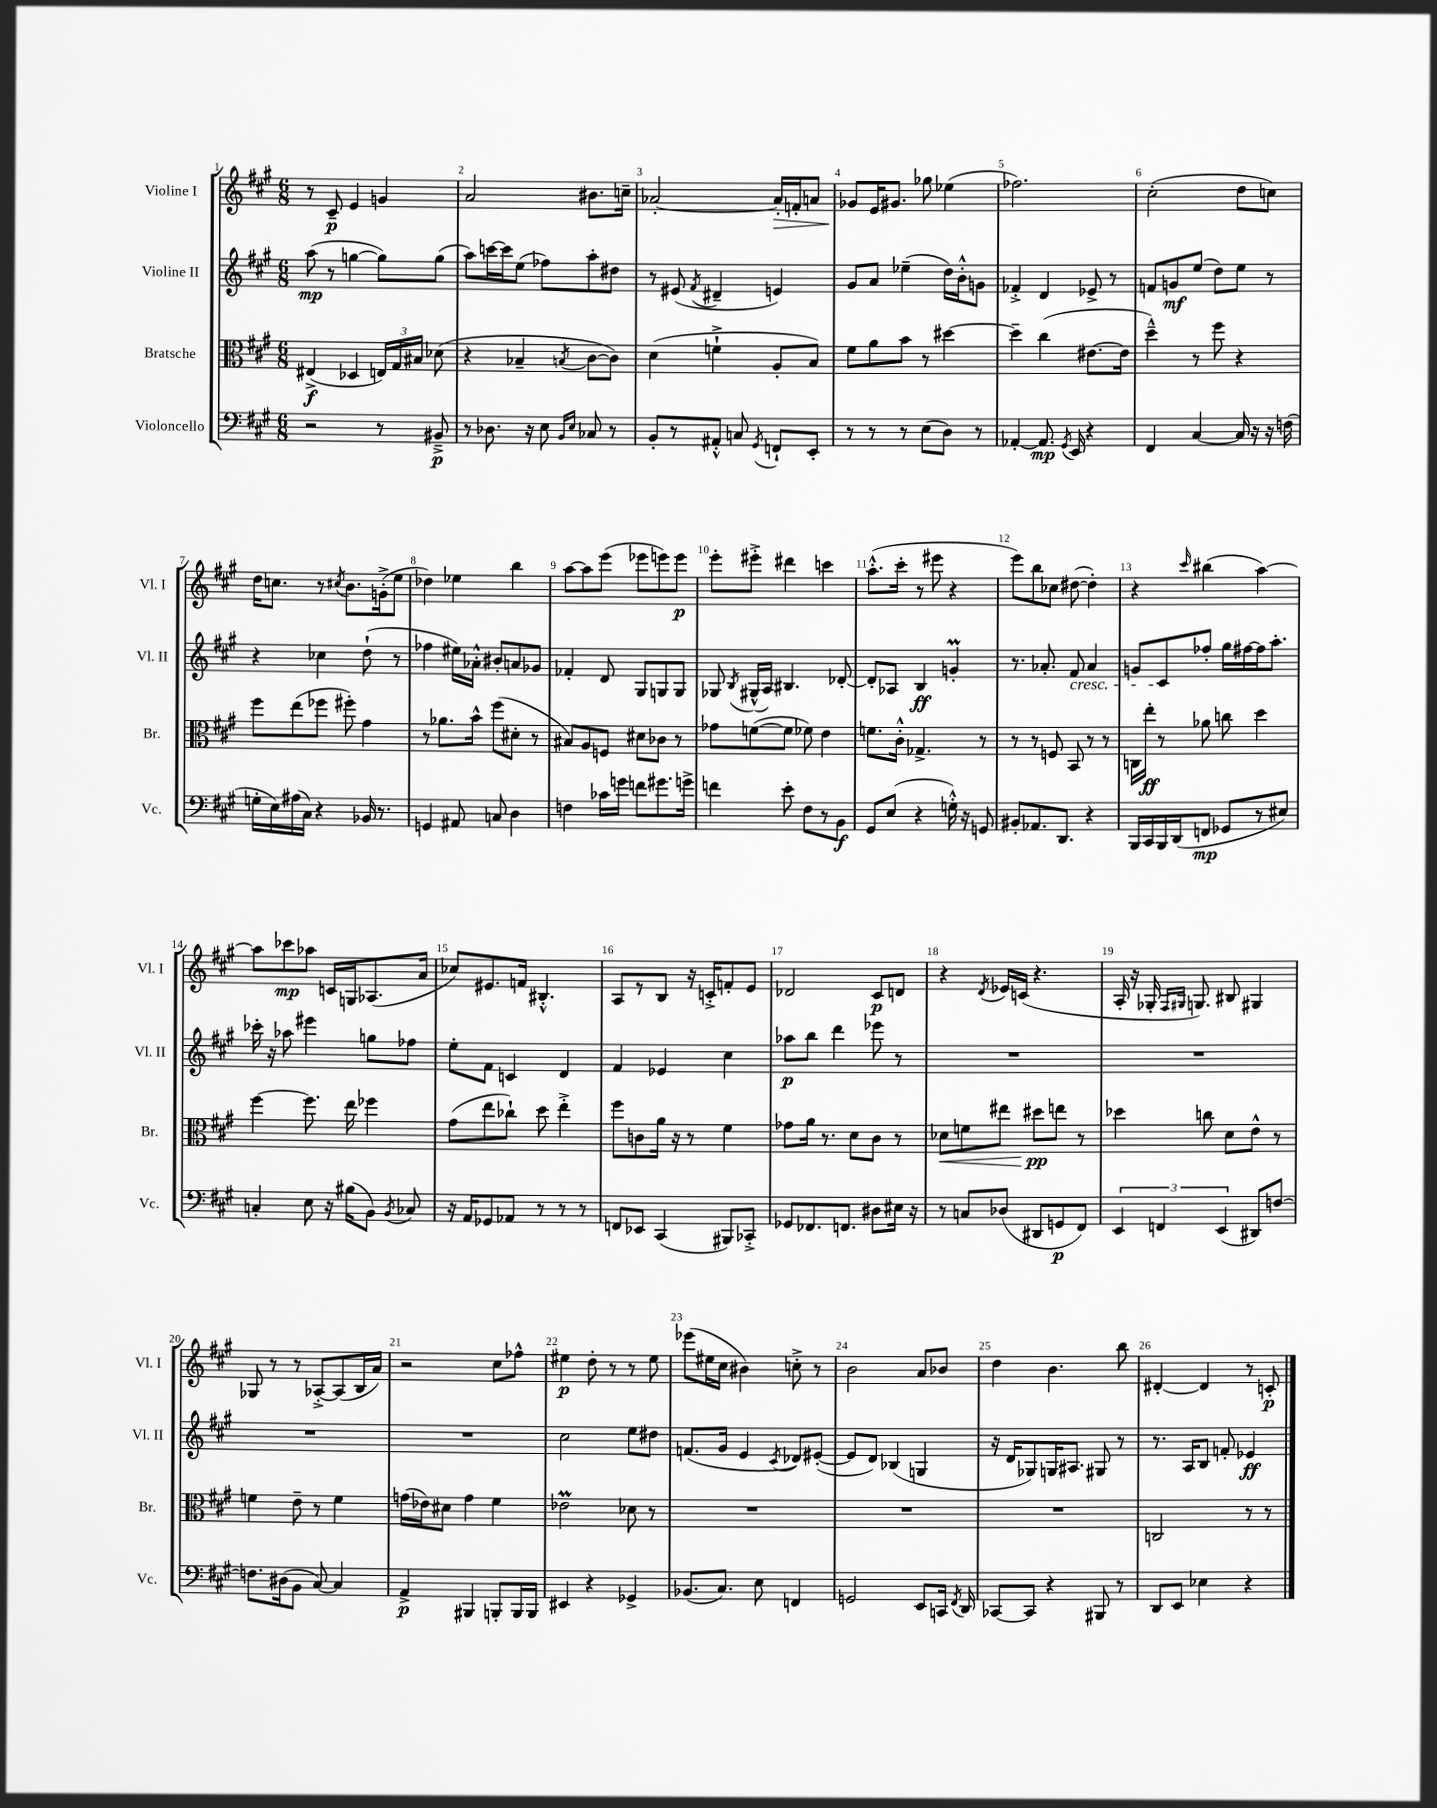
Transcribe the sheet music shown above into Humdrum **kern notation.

**kern	**dynam	**kern	**dynam	**kern	**dynam	**kern	**dynam
*part4	*part4	*part3	*part3	*part2	*part2	*part1	*part1
*staff4	*staff4	*staff3	*staff3	*staff2	*staff2	*staff1	*staff1
*I"Violoncello	*	*I"Bratsche	*	*I"Violine II	*	*I"Violine I	*
*I'Vc.	*	*I'Br.	*	*I'Vl. II	*	*I'Vl. I	*
*clefF4	*	*clefC3	*	*clefG2	*	*clefG2	*
*k[f#c#g#]	*	*k[f#c#g#]	*	*k[f#c#g#]	*	*k[f#c#g#]	*
*M6/8	*	*M6/8	*	*M6/8	*	*M6/8	*
=1	=1	=1	=1	=1	=1	=1	=1
2r	.	(4E#X^/	f	(8aa\	mp	8r	.
.	.	.	.	8r	.	8c#~/	p
.	.	4D-X/	.	[4ggn\	.	4e/	.
8r	.	24En/LL)	.	8gg\L])	.	4gn/	.
.	.	24G#/	.	.	.	.	.
.	.	24B#X/JJ	.	.	.	.	.
8BB#X~^/	p	(8d-X\	.	(8gg\J	.	.	.
=2	=2	=2	=2	=2	=2	=2	=2
8r	.	4r	.	8aa\L)	.	2a/	.
8.D-X\	.	.	.	[16cccn\L	.	.	.
.	.	.	.	16ccc\J]	.	.	.
.	.	4B-X~/	.	(8ee\J	.	.	.
16r	.	.	.	.	.	.	.
8E\	.	.	.	8ff-X\L)	.	.	.
16qqBB/LL	.	.	.	.	.	.	.
16qqE/JJ	.	8qBn/	.	.	.	.	.
8C-X/	.	[8c#\L	.	8aa'\	.	8.b#X\L	.
8r	.	8c#\J])	.	8dd#X\J	.	.	.
.	.	.	.	.	.	16ccn~\Jk	.
=3	=3	=3	=3	=3	=3	=3	=3
8BB'/L	.	(4d\	.	8r	.	[2a-X'/	.
8r	.	.	.	(8e#X/	.	.	.
.	.	.	.	8qf#/	.	.	.
8AA#X'^^/J	.	4fn`^\	.	4d#X~/	.	.	.
8Cn/	.	.	.	.	.	.	.
8qGG#/	.	.	.	.	.	.	.
!	!	!	!	!	!	!	!LO:HP:b
8FFn`/L	.	8A'/L	.	4en/)	.	16a-'/LL]	>
.	.	.	.	.	.	16fn'/J	.
8EE'/J	.	8B/J)	.	.	.	8an/J	.
=4	=4	=4	=4	=4	=4	=4	=4
8r	.	8f#\L	.	8g#/L	.	8g-X/L	.
8r	.	8a\	.	8a/J	.	16e/K	]
.	.	.	.	.	.	8.g#X/J	.
8r	.	8b\J	.	(4ee-X~\	.	.	.
(8E\L	.	8r	.	.	.	8gg-X\	.
8D\J)	.	[4dd#X\	.	16dd\LL)	.	(4ee-X\	.
.	.	.	.	16b'^^\J	.	.	.
8r	.	.	.	8gn\J	.	.	.
=5	=5	=5	=5	=5	=5	=5	=5
[4AA-X'/	.	4dd#~\]	.	4f-X'^/	.	2.ff-X\)	.
8.AA-/]	mp	(4cc#\	.	4d/	.	.	.
8qGG#/	.	.	.	.	.	.	.
16EE/	.	.	.	.	.	.	.
4r	.	[8.e#X\L	.	8e-X^/	.	.	.
.	.	.	.	8r	.	.	.
.	.	16e#\Jk]	.	.	.	.	.
=6	=6	=6	=6	=6	=6	=6	=6
4FF#/	.	4dd~^^\)	.	8fn/L	.	(2cc#'\	.
.	.	.	.	8gn/	mf	.	.
[4C#/	.	8r	.	(8ee/J	.	.	.
.	.	8ff#\	.	8dd\L)	.	.	.
16C#/]	.	4r	.	8ee\J	.	8dd\L	.
16r	.	.	.	.	.	.	.
16r	.	.	.	8r	.	8ccn\J)	.
(16Fn\	.	.	.	.	.	.	.
!!LO:LB:g=z
=7	=7	=7	=7	=7	=7	=7	=7
16Gn'\LL	.	8ff#\L	.	4r	.	16dd\KL	.
16E\)	.	.	.	.	.	8.ccn\J	.
(16A#X\	.	(8ee\	.	.	.	.	.
16C#\JJ)	.	.	.	.	.	.	.
4r	.	8ff-X\J	.	4cc-X\	.	8r	.
.	.	.	.	.	.	8qcc#X/	.
.	.	8ff#X'\)	.	.	.	8.b\L	.
16BB-X/	.	4g#\	.	(8dd`\	.	.	.
8.r	.	.	.	.	.	(16gn'^\k	.
.	.	.	.	8r	.	8ee\J	.
=8	=8	=8	=8	=8	=8	=8	=8
4GGn/	.	8r	.	4ff-X\	.	4dd-X\)	.
.	.	8.a-X\L	.	.	.	.	.
8AA#X/	.	.	.	16ee#X\LL)	.	4ee-X\	.
.	.	16b^^\Jk	.	16a-X'^^\JJ	.	.	.
8Cn/	.	(8ff#\L	.	8b#X'/L	.	.	.
4D\	.	8d#X'\J	.	8an/	.	4bb\	.
.	.	8r	.	8g-X/J	.	.	.
=9	=9	=9	=9	=9	=9	=9	=9
4Fn\	.	8B#X/L)	.	4f-X'/	.	[8aa\L	.
.	.	8A/	.	.	.	8aa\]	.
16c-X\LL	.	8Fn/J	.	8d/	.	(8eee\J	.
16gn\JJ	.	.	.	.	.	.	.
8fn\L	.	8d#X\L	.	8G#/L	.	8eee-X\L	.
8.g#X\	.	8c-X\J	.	8Gn/	.	8eeen\)	.
.	.	8r	.	8G/J	.	8eee\J	p
16gn^\Jk	.	.	.	.	.	.	.
=10	=10	=10	=10	=10	=10	=10	=10
4fn\	.	8g-X\L	.	8G-X/	.	8eee'\L	.
.	.	.	.	8qB/	.	.	.
.	.	([8fn\	.	(16G#X^^/LL	.	8eee#X'^\J	.
.	.	.	.	16A/JJ)	.	.	.
8e'\	.	8f\J]	.	4.B#X/	.	4ddd#X\	.
8F#\L	.	8f-X\)	.	.	.	.	.
8r	.	4e\	.	.	.	4cccn\	.
8BB\J	f	.	.	[8d-X'/	.	.	.
=11	=11	=11	=11	=11	=11	=11	=11
8GG#/L	.	8.fn\L	.	8d-'/L]	.	(8.aa'^^\L	.
(8E/J	.	.	.	8A-X/J	.	.	.
.	.	16c#'^^\Jk	.	.	.	16ccc#'\Jk	.
4r	.	4.G-X^/	.	4B/	ff	8r	.
.	.	.	.	.	.	8eee#X\	.
16Gn'^^\)	.	.	.	4gnM'/	.	4r	.
16r	.	.	.	.	.	.	.
8GGn/	.	8r	.	.	.	.	.
=12	=12	=12	=12	=12	=12	=12	=12
8BB#X'/L	.	8r	.	8.r	.	8eee\L)	.
8.AA-X/	.	8r	.	.	.	8bb\	.
.	.	.	.	8.a-X'/	.	.	.
.	.	8Fn/	.	.	.	8cc-X\J	.
8.DD/J	.	.	.	.	.	.	.
!	!	!	!	!LO:TX:b:i:t=cresc.	!	!	!
.	.	8BB/	.	8f#/	.	([8dd#X\	.
4r	.	8r	.	4a-/	.	4dd#'\])	.
.	.	8r	.	.	.	.	.
=13	=13	=13	=13	=13	=13	=13	=13
16BBB/LL	.	16Cn\LL	.	8gn/L	.	4r	.
16CC#/	.	16ee'\JJ	ff	.	.	.	.
16BBB/	.	8r	.	8c#/	.	.	.
(16DD/J	.	.	.	.	.	.	.
.	.	.	.	.	.	16qqccc#/	.
8FFn/J	mp	8a-X\	.	8ff-X'/J	.	(4bb#X\	.
8GG-X/L	.	8ccn\	.	16gg#\LL	.	.	.
.	.	.	.	[16ff#X\	.	.	.
8r	.	4dd\	.	16ff#\J]	.	[4aa\)	.
.	.	.	.	8.aa'\J	.	.	.
8E#X/J)	.	.	.	.	.	.	.
!!LO:LB:g=z
=14	=14	=14	=14	=14	=14	=14	=14
4Cn'/	.	[4ff#\	.	16ccc-X'\	.	8aa\L]	.
.	.	.	.	16r	.	.	.
.	.	.	.	8aa-X\	.	8ccc-X\	mp
8E\	.	8.ff#\]	.	4eee#X\	.	8aa-X\J	.
16r	.	.	.	.	.	16cn/LL	.
(16B#X\KL	.	16ee\	.	.	.	16Gn/J	.
8BB\J)	.	4ff-X\	.	8ggn\L	.	(8.A-X/	.
8qBB/	.	.	.	.	.	.	.
8C-X/	.	.	.	8ff-X\J	.	.	.
.	.	.	.	.	.	16a/Jk	.
=15	=15	=15	=15	=15	=15	=15	=15
16r	.	(8g#\L	.	8ee'\L	.	8cc-X/L)	.
16AA/KL	.	.	.	.	.	.	.
8GG-X/	.	8ee\	.	8f#\J	.	8.e#X/	.
8AA-X/J	.	8cc-X`\J)	.	4cn/	.	.	.
.	.	.	.	.	.	16fn/Jk	.
8r	.	8dd\	.	.	.	4.B#X'^^/	.
8r	.	4ee'^\	.	4d/	.	.	.
8r	.	.	.	.	.	.	.
=16	=16	=16	=16	=16	=16	=16	=16
8FFn/L	.	8ff#\L	.	4f#/	.	8A/L	.
8EE-X/J	.	8cn\	.	.	.	8r	.
(4CC#/	.	16a\Jk	.	4e-X/	.	8B/J	.
.	.	16r	.	.	.	.	.
.	.	8r	.	.	.	16r	.
.	.	.	.	.	.	16cn'^/KL	.
8BBB#X/L)	.	4f#\	.	4cc#\	.	8fn'/	.
8CC-X'^/J	.	.	.	.	.	8e/J	.
=17	=17	=17	=17	=17	=17	=17	=17
8GG-X/L	.	8g-X\L	.	8aa-X\L	p	2d-X/	.
8.FF-X/	.	16a\Jk	.	8bb\J	.	.	.
.	.	8.r	.	.	.	.	.
.	.	.	.	4ddd\	.	.	.
8.FFn/J	.	.	.	.	.	.	.
.	.	8d\L	.	.	.	.	.
8D#X\L	.	8c#\J	.	8eee-X\	.	8c#/L	p
16E#X\Jk	.	8r	.	8r	.	8dn/J	.
16r	.	.	.	.	.	.	.
=18	=18	=18	=18	=18	=18	=18	=18
!	!	!	!LO:HP:b	!	!	!	!
8r	.	8d-X\L	<	2.r	.	4r	.
8Cn/L	.	8fn\	.	.	.	.	.
.	.	.	.	.	.	8qd/	.
(8D-X/J	.	8ee#X\J	.	.	.	16e-X/LL	.
.	.	.	.	.	.	(16cn/JJ	.
8DD#X/L	.	8dd#X\L	pp	.	.	4.r	.
8GGn/	p	8een\J	[	.	.	.	.
8FF#/J)	.	8r	.	.	.	.	.
=19	=19	=19	=19	=19	=19	=19	=19
6EE/	.	4dd-X\	.	2.r	.	16A'/	.
.	.	.	.	.	.	16r	.
.	.	.	.	.	.	16G-X'/	.
6FFn/	.	.	.	.	.	.	.
.	.	.	.	.	.	16qqF#/LL	.
.	.	.	.	.	.	16qqG#X/JJ	.
.	.	.	.	.	.	8.Gn/)	.
.	.	8ccn\	.	.	.	.	.
(6EE/	.	.	.	.	.	.	.
.	.	8d\L	.	.	.	8B#X/	.
8DD#X/L)	.	8e^^\J	.	.	.	4G#X/	.
[8Fn/J	.	8r	.	.	.	.	.
!!LO:LB:g=z
=20	=20	=20	=20	=20	=20	=20	=20
8.Fn\L]	.	4fn\	.	2.r	.	8G-X/	.
.	.	.	.	.	.	8r	.
(16D#X\k	.	.	.	.	.	.	.
8BB\J	.	8e~\	.	.	.	8r	.
[8C#/)	.	8r	.	.	.	[8A-X'^/L	.
4C#/]	.	4f\	.	.	.	(8A-/]	.
.	.	.	.	.	.	16B/L	.
.	.	.	.	.	.	16a/JJ)	.
=21	=21	=21	=21	=21	=21	=21	=21
4AA^/	p	(16gn\LL	.	2.r	.	2r	.
.	.	16e-X\J)	.	.	.	.	.
.	.	8d#X\J	.	.	.	.	.
4BBB#X/	.	4g\	.	.	.	.	.
8BBBn'/L	.	4f#\	.	.	.	8cc#\L	.
16BBB/L	.	.	.	.	.	8ff-X^^\J	.
16BBB/JJ	.	.	.	.	.	.	.
=22	=22	=22	=22	=22	=22	=22	=22
4EE#X/	.	2e-XM\	.	2cc#\	.	4ee#X\	p
4r	.	.	.	.	.	8dd'\	.
.	.	.	.	.	.	8r	.
4GG-X^/	.	8d-X\	.	8ee\L	.	8r	.
.	.	8r	.	8dd#X\J	.	8ee#\	.
=23	=23	=23	=23	=23	=23	=23	=23
(8.BB-X/L	.	2.r	.	(8.fn/L	.	(8eee-X\L	.
.	.	.	.	.	.	16ee#X\L	.
8.C#/J)	.	.	.	16g#/Jk	.	16cc#\JJ	.
.	.	.	.	4e/	.	4b#X\)	.
8E\	.	.	.	.	.	.	.
.	.	.	.	8qc#/	.	.	.
4FFn/	.	.	.	8d-X/L)	.	8ccn'^\	.
.	.	.	.	([8e#X'/J	.	8r	.
=24	=24	=24	=24	=24	=24	=24	=24
2GGn/	.	2.r	.	8e#/L]	.	2b\	.
.	.	.	.	8d/J)	.	.	.
.	.	.	.	(4B-X/	.	.	.
8EE/L	.	.	.	4Gn/	.	8a/L	.
16CCn/Jk	.	.	.	.	.	8b-X/J	.
8qFF#/	.	.	.	.	.	.	.
16DD/	.	.	.	.	.	.	.
=25	=25	=25	=25	=25	=25	=25	=25
[8CC-X/L	.	2.r	.	16r	.	4dd\	.
.	.	.	.	16d/KL	.	.	.
8CC-/J]	.	.	.	8G-X/)	.	.	.
4r	.	.	.	16Gn/K	.	4.b\	.
.	.	.	.	8.A#X/J	.	.	.
8BBB#X/	.	.	.	8G#X/	.	.	.
8r	.	.	.	8r	.	8bb\	.
=26	=26	=26	=26	=26	=26	=26	=26
8DD/L	.	2Cn/	.	8.r	.	[4d#X'/	.
8EE/J	.	.	.	.	.	.	.
.	.	.	.	16A/KL	.	.	.
4E-X\	.	.	.	8B/J	.	4d#/]	.
.	.	.	.	8fn'/	.	.	.
4r	.	8r	.	4e-X/	ff	8r	.
.	.	8r	.	.	.	8cn'/	p
==	==	==	==	==	==	==	==
*-	*-	*-	*-	*-	*-	*-	*-
